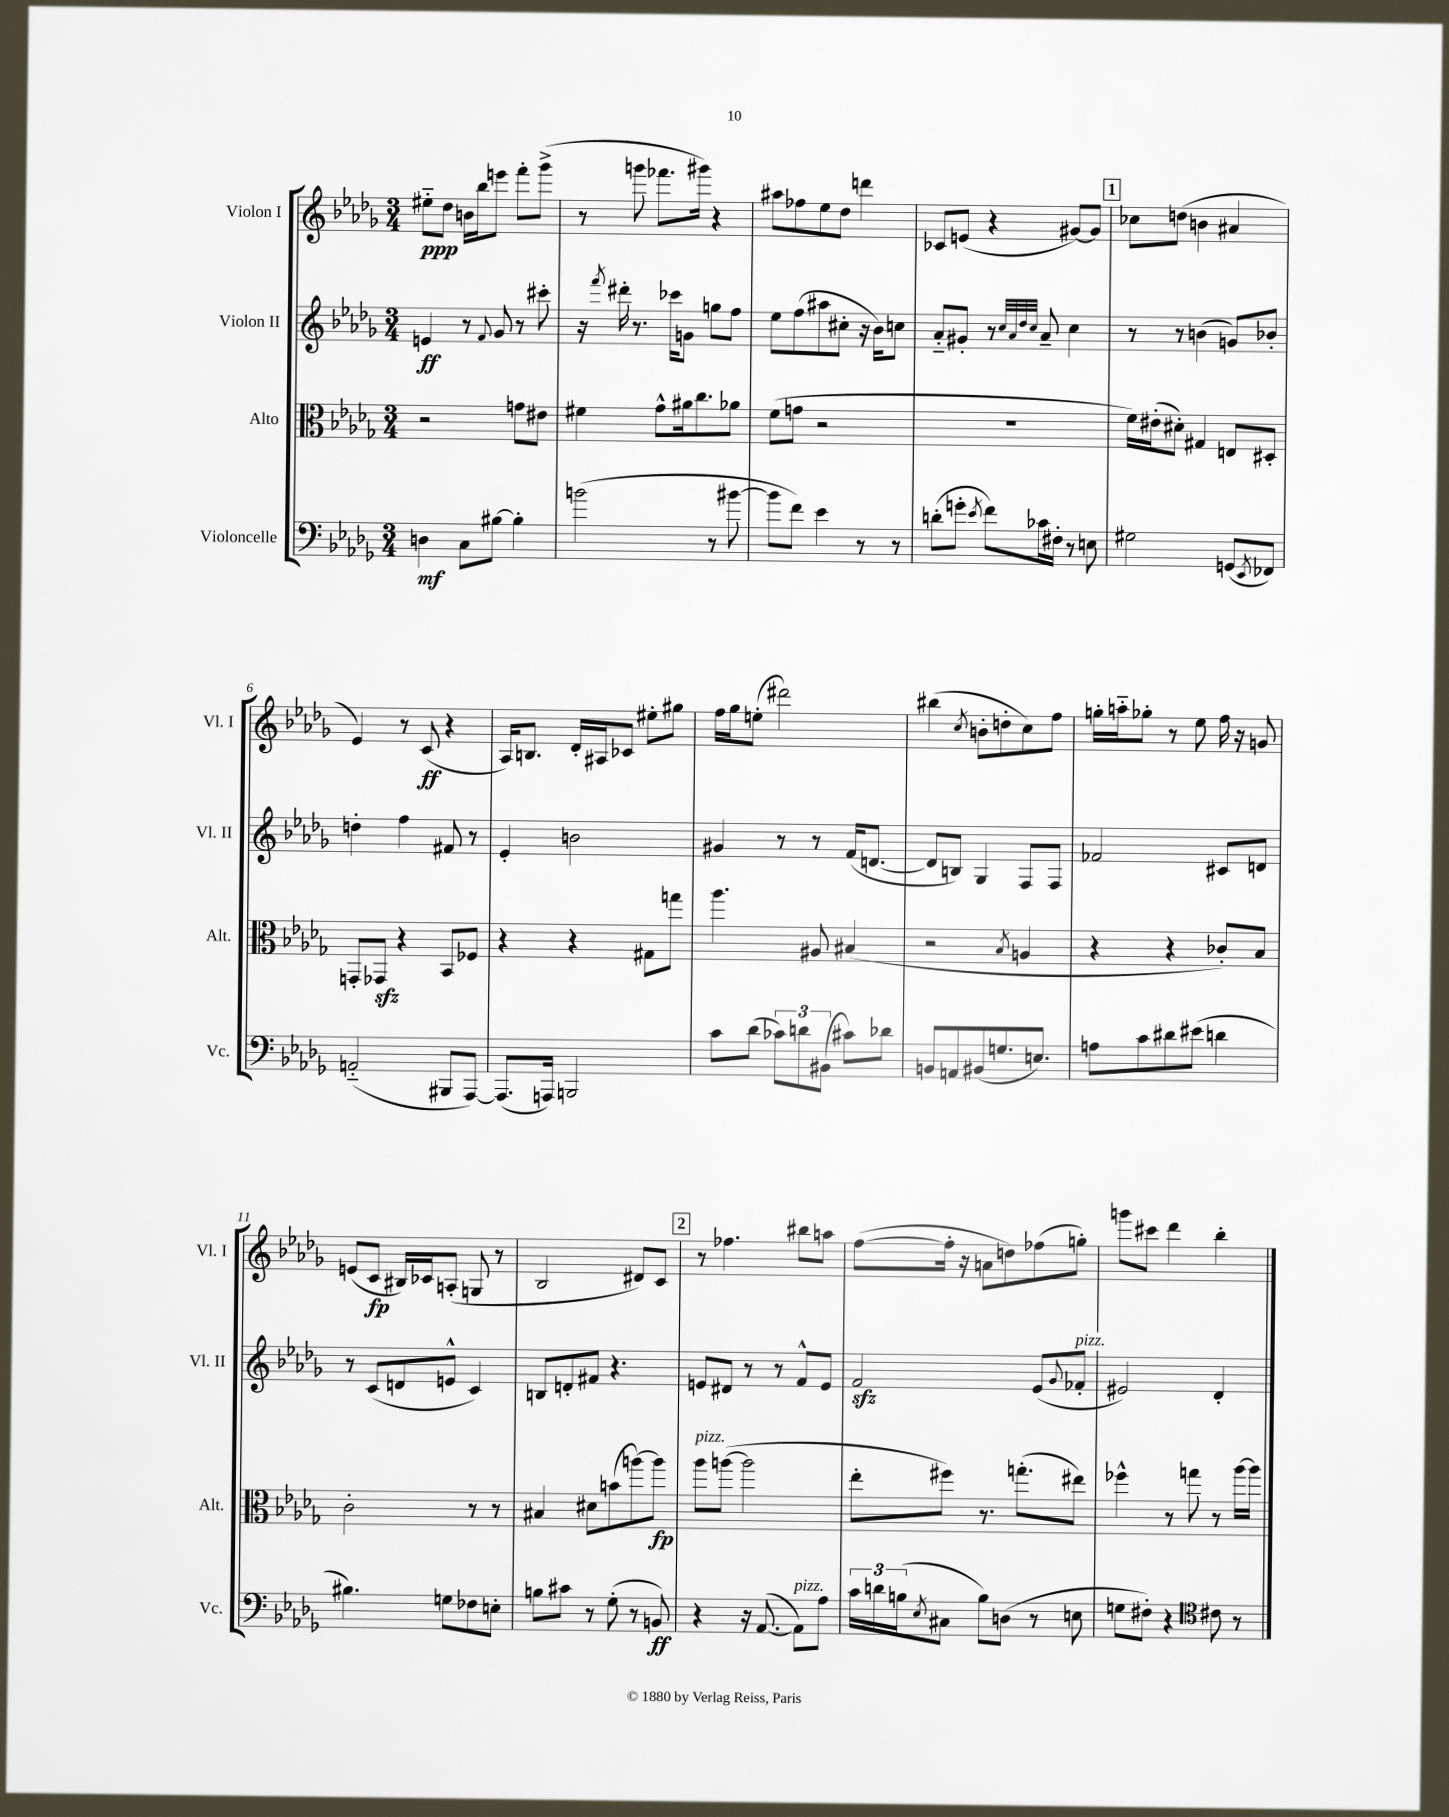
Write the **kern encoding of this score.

**kern	**kern	**kern	**kern
*staff4	*staff3	*staff2	*staff1
*clefF4	*clefC3	*clefG2	*clefG2
*k[b-e-a-d-g-]	*k[b-e-a-d-g-]	*k[b-e-a-d-g-]	*k[b-e-a-d-g-]
*M3/4	*M3/4	*M3/4	*M3/4
4D	2r	4e	8ee#'~
.	.	.	8dd-
8C	.	8r	16b
.	.	.	16bb-
.	.	8qqf	.
[8B#	.	8g-	8eee
4B#']	8g	8r	8fff'
.	8e#	8ccc#'	(8ggg-^
=	=	=	=
(2b	4f#	16r	8r
.	.	8qfff	.
.	.	16ddd#'	.
.	.	8.r	8ggg
.	8g-^^	.	8.fff-
.	.	16ccc-	.
.	16a#	8g	.
.	8.cc	.	16ggg#)
8r	.	8gg	4r
[8b#	8a-	8ff	.
=	=	=	=
8b#]	(8f	8ee-	8aa#
8f)	8g	(8ff	8ff-
4e-	2r	8aa#	8ee-
.	.	8cc#'	8dd-
8r	.	16r	4ddd
.	.	16b-)	.
8r	.	8cc	.
=	=	=	=
(8d'	2.r	8a-'~	8c-
8g'	.	8g#'	(8e
8qe-	.	.	.
8f)	.	8r	4r
.	.	32qqcc	.
.	.	32qqa-	.
.	.	32qqdd-	.
.	.	32qqcc	.
16c-	.	8a-~	.
16F#'	.	.	.
8r	.	4cc	[8g#)
8E	.	.	8g#]
=	=	=	=
2G#	16f)	8r	8cc-
.	(16e#'	.	.
.	8d#')	8r	(8dd
.	4G#	(4b	4b
(8GG	8E	8g)	4a#
8qEE-	.	.	.
8FF-)	8D#'	8b-'	.
=	=	=	=
(2AA'~	8GG'	4dd'	4e-)
.	8GG-	.	.
.	4r	4ff	8r
.	.	.	(8c
8BBB#	8BB-	8f#	4r
[8AAA-)	8F-	8r	.
=	=	=	=
(8.AAA-]	4r	4e-'	16A-)
.	.	.	8.B
16AAA)	.	.	.
2BBB	4r	2b	16d-'
.	.	.	16A#
.	.	.	8c-
.	8G#	.	8ee#'
.	8gg	.	8gg#
=	=	=	=
8c	4.aa-	4g#	16ff
.	.	.	16gg-
(8d-	.	.	(8ee'
12c-)	.	8r	2ddd#)
12d	.	.	.
.	8A#	8r	.
(12BB#	.	.	.
8c#)	(4B#	(16f	.
.	.	[8.d	.
8d-	.	.	.
=	=	=	=
8BB	2r	8d]	(4bb#
8AA	.	8B)	.
.	.	.	8qcc
(8BB#	.	4G-	8b'
8.G	.	.	8dd'
.	8qB-	.	.
.	4A	8F	8cc)
8.E)	.	.	.
.	.	8F	8ff
=	=	=	=
8A	4r	2f-	16gg'
.	.	.	16aa'~
8c	.	.	8gg-'
8d#	4r	.	8r
(8e#	.	.	8ee-
4d	8c-')	8c#	16ff
.	.	.	16r
.	8B-	8d	8g
=	=	=	=
4.B#)	2c'	8r	(8e
.	.	(8c	8c
.	.	8d	16B#)
.	.	.	16c-
8G	.	8e^^	(8A'
8F-	8r	4c)	8G
8E'	8r	.	8r
=	=	=	=
8B	4B#	8B	2B-
8c#	.	8d'	.
8r	8d#	8f#	.
(8G-'	(8b	4.r	.
8r	[8aa)	.	8d#)
8BB)	8aa]	.	8c
=	=	=	=
4r	8aa-	8e	8r
.	([8aa	8d#	4.ff-
16r	2aa]	8r	.
([8.AA-	.	.	.
.	.	8r	.
8AA-])	.	8f^^	8bb#
8A-	.	8e	8aa
=	=	=	=
24c	8ee-'	2f	([8ff
24d	.	.	.
(24B	.	.	.
8qE-	.	.	.
8C#	8ff#)	.	16ff']
.	.	.	16r
8B)	8.r	.	8a
(8D	.	.	8dd)
.	(8.gg'	.	.
8r	.	(8e-	(8ff-
.	.	8qqg-	.
8E	8ee#)	8f-'	8gg')
=	=	=	=
8G	4ff-^^	2e#)	8ggg
8F#')	.	.	8ccc#
4r	8r	.	4ddd-
.	8gg	.	.
*clefC4	*	*	*
8c#	8r	4d-'	4bb-'
8r	[16aa-	.	.
.	16aa-]	.	.
==	==	==	==
*-	*-	*-	*-
